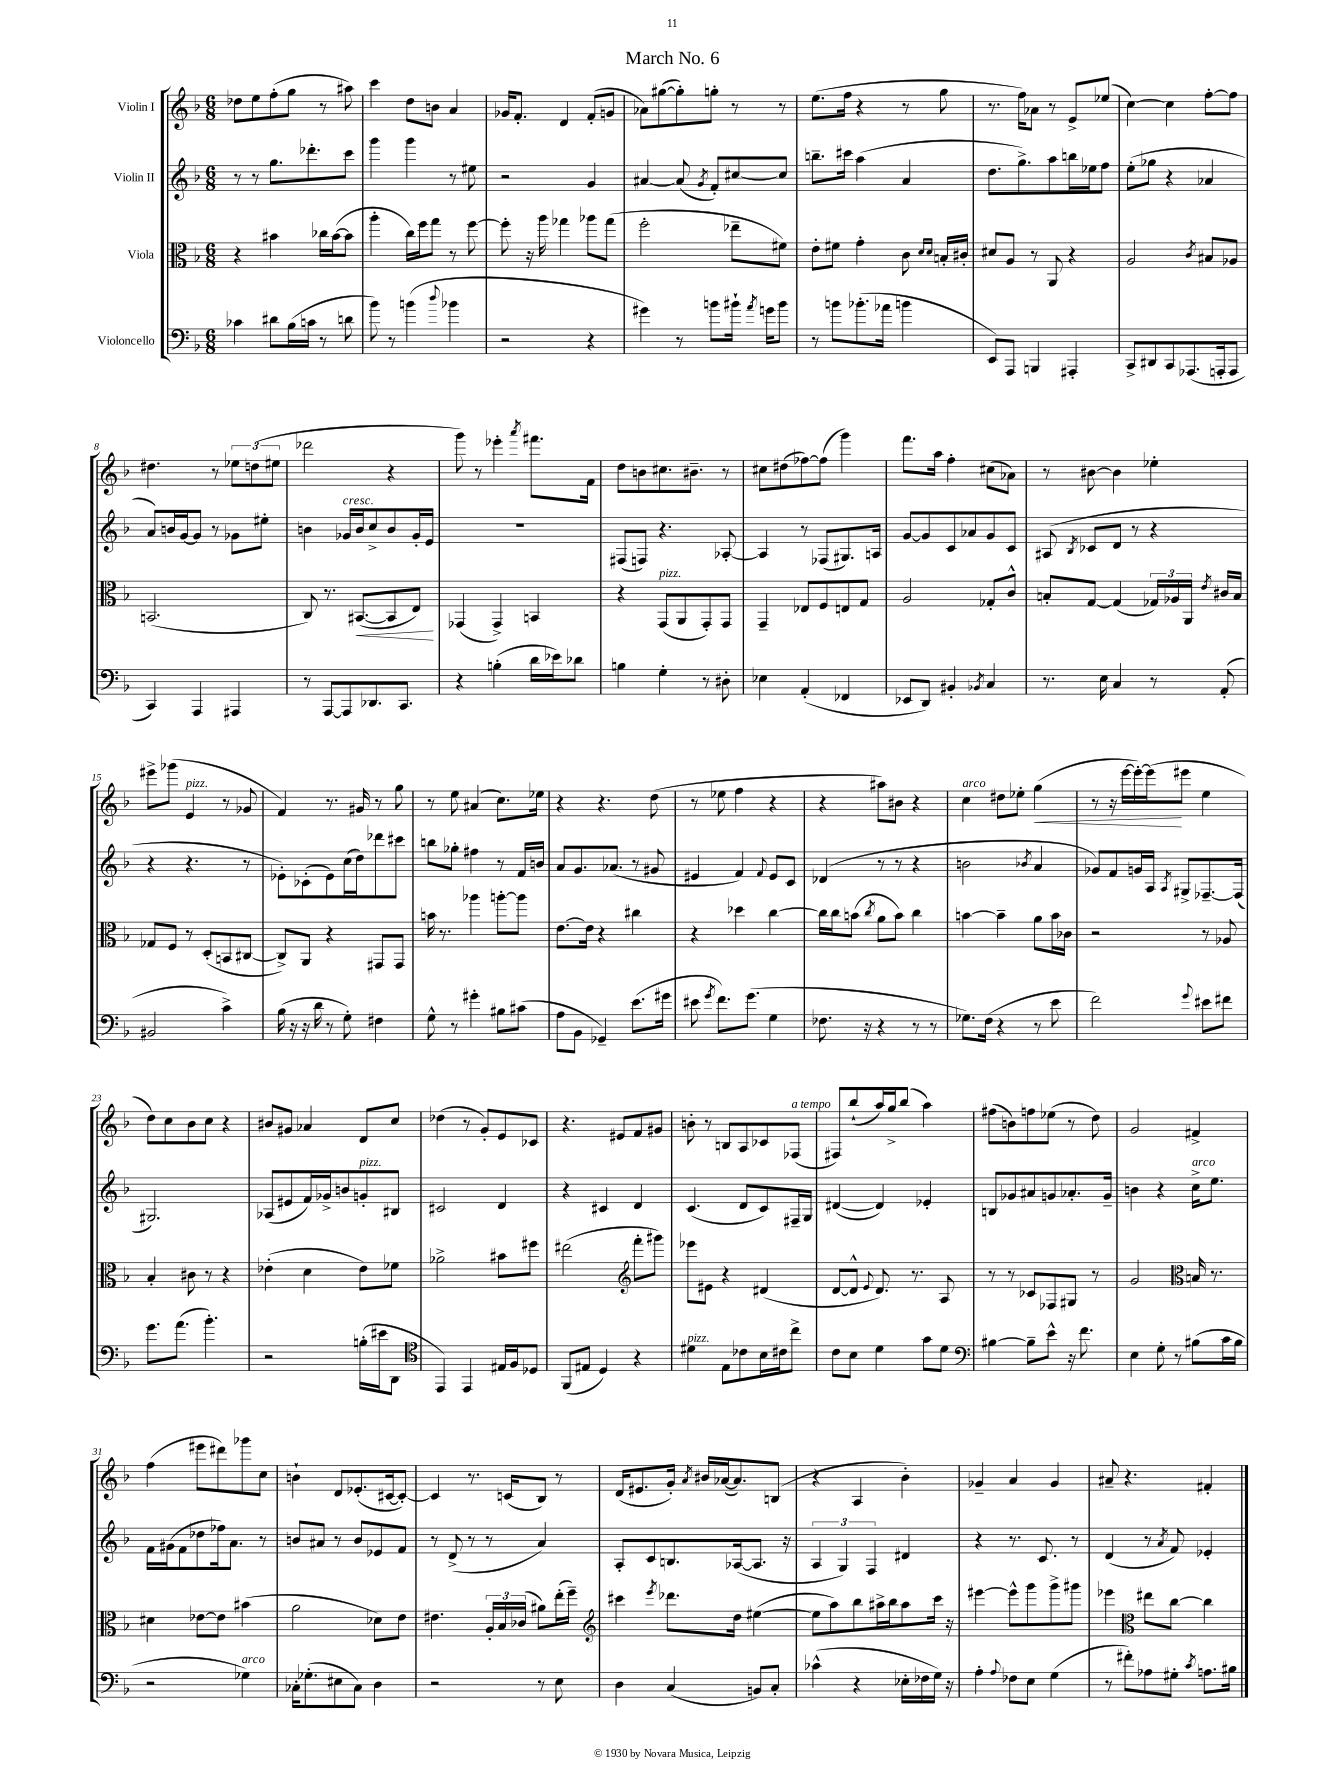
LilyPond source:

\header { title = "March No. 6" }
<<
\new StaffGroup <<
\new Staff = "s0" \with { instrumentName = "Violin I" } {
    \clef treble \key f \major \numericTimeSignature \time 6/8
    \autoBeamOff des''8[ e''8 f''8-.( g''8] r8 ais''8) |
    c'''4 d''8[ b'8] a'4 |
    ges'16[ f'8.]-. d'4 f'8[-.( g'8] |
    aes'8[) gis''8~( gis''8-.) g''8]-. r8 r8 |
    e''8.[( f''16] r4 r8 g''8 |
    r8. f''16[) aes'8] r8 e'8[-> ees''8]( |
    c''4~) c''4 f''8[~-. f''8] |
    dis''4. r8 \tuplet 3/2 { ees''8[ d''8( eis''8] } |
    des'''2 r4 |
    g'''8) r8 ees'''4-. \acciaccatura { a'''8 } fis'''8.[ f'16] |
    d''8[ b'8 cis''8. bis'8.]-- r8 |
    cis''8[ dis''8( fes''8~) fes''8]( g'''4) |
    f'''8.[ a''16] f''4-. cis''8[( aes'8]) |
    r8 bis'8~ bis'4 ees''4-. |
    eis'''8[-> ges'''8]( e'4^\markup { \italic "pizz." } r8 ges'8 |
    f'4) r8. gis'16 r8 g''8 |
    r8 e''8 ais'4( c''8.[) ees''16] |
    r4 r4. d''8( |
    r8 ees''8 f''4 r4 |
    r4 ais''8[) bis'8] r4 |
    c''4^\markup { \italic "arco" } dis''8[ ees''8]-. g''4\<( |
    r8 r16 e'''16[~ e'''16~-.) e'''16\!( eis'''8] e''4 |
    d''8[) c''8 bes'8 c''8] r4 |
    bis'8[ gis'8] aes'4 d'8[ c''8] |
    des''4( r8 g'8[-.) e'8 ces'8] |
    r4. eis'8[ f'8 gis'8] |
    b'8-. r8 b8[ a8 ces'8 fes8]^\markup { \italic "a tempo" }( |
    fis8[) bes''8-!( a''16) g''16-> bes''8]( a''4) |
    fis''8[( b'8) f''8 ees''8]( r8 d''8) |
    g'2 fis'4-> |
    f''4( eis'''8[ dis'''8) ges'''8 c''8] |
    b'4-! d'8[ ees'8.-.( cis'16~ cis'8]~-.) |
    cis'4 r8. c'16[( bes8]) r8 |
    d'16[( eis'8. g'16]-.) \acciaccatura { a'8 } bis'16[ aes'16~( aes'8.) b8]( |
    r4 a4 bes'4-.) |
    ges'4-- a'4 ges'4 |
    ais'8-- r4. fis'4-. \bar "|." |
}
\new Staff = "s1" \with { instrumentName = "Violin II" } {
    \clef treble \key f \major \numericTimeSignature \time 6/8
    \autoBeamOff r8 r8 g''8.[ des'''8.-. c'''8] |
    g'''4 g'''4 r8 eis''8 |
    r2 g'4 |
    ais'4~ ais'8( \acciaccatura { g'8 } f'8[-.) cis''8~ cis''8] |
    b''8.[-- cis'''16] a''4( a'4 |
    d''8.[ g''8.->) a''8 b''16 ees''16 f''8] |
    e''8[-.( ges''8] r4 aes'4 |
    a'8[) b'16 g'16~ g'8] r8 ges'8[ eis''8]-. |
    b'4 ges'16[^\markup { \italic "cresc." } b'16 c''8-> b'8 ges'16-. e'16] |
    R2. |
    fis8[( f8]) r4. aes8~-. |
    aes4 r8 fes8[( gis8.) a16] |
    g'8[~ g'8 c'8 aes'8 g'8 c'8] |
    ais8( \acciaccatura { bes8 } ces'8[ d'8] r8 r4 |
    r4 r4. r8 |
    ees'8[-.) ces'8-.( ees'8) c''16( d''16) des'''8 cis'''8] |
    b''8[ ges''8]-. fis''4 r8 f'16[ b'16] |
    a'8[ g'8. aes'8.]( r8 gis'8 |
    eis'4 f'4) \appoggiatura { f'8 } eis'8[ c'8] |
    des'4( r8 r8 r4 |
    b'2 \acciaccatura { bes'8 } a'4 |
    ges'8[) f'8 g'16 a16] \acciaccatura { a8 } gis8[-> fes8.~-- fes16]( |
    gis2.) |
    aes8[( eis'8 f'16) ges'16-> b'8 g'8-.^\markup { \italic "pizz." } bis8] |
    cis'2 d'4 |
    r4 cis'4 d'4 |
    c'4.( d'8[ c'8) fis16-- g16] |
    dis'4~( dis'4) ees'4-. |
    b8[ ges'8 ais'8 g'8 aes'8.-. g'16]-- |
    b'4 r4 c''16[->^\markup { \italic "arco" } e''8.] |
    f'16[ gis'16( f'8 des''8 fes''16) a'8.] r8 |
    b'8[ ais'8] r8 b'8[ ees'8 f'8] |
    r8 d'8->( r8 r8 a'4) |
    a8[-. c'8 b8. aes16~( aes8.] r16 |
    \tuplet 3/2 { a4 g4) f4 } dis'4 |
    r4 r8. c'8. r8 |
    d'4( r8 \acciaccatura { a'8 } f'8) ees'4-. \bar "|." |
}
\new Staff = "s2" \with { instrumentName = "Viola" } {
    \clef alto \key f \major \numericTimeSignature \time 6/8
    \autoBeamOff r4 bis'4 ces''16[ bis'16~( bis'8] |
    a''4-. c''16[) f''16 g''8] r8 f''8~ |
    f''8-. r16 a''16 ges''4 aes''8[ ges''8]( |
    f''2-. ees''8[-- fis'8]) |
    e'8[-. fis'8] g'4-. c'8 \grace { d'16[ d'16] } b16[-. cis'16]-. |
    dis'8[ a8] r8 a,8 r4 |
    a2 \acciaccatura { c'8 } bis8[ aes8] |
    b,2.( |
    c8) r8. bis,8.[~\<( bis,8 e8]\!) |
    ges,4( ges,4->) b,4 |
    r4 g,8[^\markup { \italic "pizz." }( a,8 g,8-.) g,8] |
    g,4-- ees8[ f8 e8 g8] |
    a2 ges8[-. c'8]-^ |
    b8[-. g8]~ g4( \tuplet 3/2 { ges16[) aes16 a,16] } \acciaccatura { e'8 } cis'16[ b16] |
    ges8[ f8] r8 d8[-.( b,8 cis8]~ |
    cis8[->) a,8] r4 gis,8[ gis,8] |
    b'16 r8. aes''4 a''8[~-. a''8] |
    e'8.[~ e'16] r4 cis''4 |
    r4 des''4 c''4~ |
    c''16[ c''16 b'8]( \acciaccatura { c''8 } a'8[ b'8]) c''4 |
    b'4~ b'4-- a'8[ b'16 ces'16] |
    r2 r8 aes8 |
    bes4-. cis'8 r8 r4 |
    ees'4-.( d'4 ees'8[) fes'8] |
    aes'2-> bis'8[ fis''8] |
    eis''2( \clef treble f'''8[-. gis'''8]) |
    ees'''8[ eis'8] r4 dis'4( |
    d'8[~ d'8]-^ \appoggiatura { e'8 } d'8.) r8. a8 |
    r8 r8 ces'8[ fes8 gis8] r8 |
    g'2 \clef alto b16 r8. |
    dis'4 ees'8[~ ees'8] bis'4( |
    a'2 des'8[) e'8] |
    eis'4. \tuplet 3/2 { a16[-. bes16 ces'16]( } ais'8[) e''16-.( f''16]--) |
    \clef treble cis'''4 \acciaccatura { e'''8 } des'''8.[ d''16] eis''4~( |
    eis''8[ a''8) bes''8 ais''16-> bes''16 ais''8 c'''16] r16 |
    eis'''4~ eis'''8[-^ g'''8 g'''8-> gis'''8] |
    ees'''4 \clef alto eis''8[ c''8]~ c''4 \bar "|." |
}
\new Staff = "s3" \with { instrumentName = "Violoncello" } {
    \clef bass \key f \major \numericTimeSignature \time 6/8
    \autoBeamOff ces'4 dis'8[ bes16( c'16] r8 d'8 |
    bes'8) r8 b'4( \appoggiatura { d''8 } bes'4 |
    r2 r4 |
    gis'4) r8 b'8[ bis'16]-! \acciaccatura { a'8 } g'16[ bis'8] |
    r8 b'8[ bes'8.-.( aes'16] b'4 |
    e,8[) a,,8] b,,4 ais,,4-. |
    c,8[-> dis,8 c,8 aes,,8.( a,,16-. a,,8] |
    c,4) a,,4 ais,,4 |
    r8 a,,8[~ a,,8 des,8. c,8.] |
    r4 b4-.( d'16[ ees'16) des'8] |
    b4 g4-. r8 dis8-. |
    ees4 a,4-.( fes,4 |
    ees,8[ d,8]) bis,4-. \acciaccatura { bes,8 } c4 |
    r8. e16 c4 r8 a,8-.( |
    bis,2 c'4->) |
    bes16( r16 r16 d'16 r8 g8-.) fis4 |
    g8-^ r8 gis'4-. bis8[ cis'8]( |
    a8[ bes,8] ges,4--) e'8.[( gis'16] |
    eis'8 \acciaccatura { g'8 } f'8.[) g'8.]( g4 |
    fes8. r16 r4 r8 r8 |
    ges8.[) f16]( r4 r8 e'8 |
    f'2) \appoggiatura { g'8 } eis'8[ fis'8] |
    g'8.[ a'8.]( bes'4.-.) |
    r2 b16[-.( eis'16 d,8] |
    \clef tenor e,4) e,4 eis16[ f16 des8] |
    f,8[( eis8] d4) r4 |
    dis'4^\markup { \italic "pizz." } e8[ ces'8 bes16 cis'16 c''8]-> |
    c'8[ bes8] d'4 g'8[ d'8] |
    \clef bass bis4~ bis8[-- e'8]-^ r16 f'8. |
    e4 g8-. r8 bis8[( c'16 bis16] |
    r2 ges4^\markup { \italic "arco" }) |
    ces16[-. ges8.-.( eis8 ces8]) d4 |
    r2 r8 e8 |
    d4 c4( b,8[) c8]-. |
    ces'4-^( r4 ees16[-. fes16 g16]) r16 |
    a4-. \appoggiatura { a8 } fes8[ e8] g4( |
    r8 fis'8[-.) aes8 gis8]-. \acciaccatura { c'8 } a8.[ bis16] \bar "|." |
}
>>
>>
